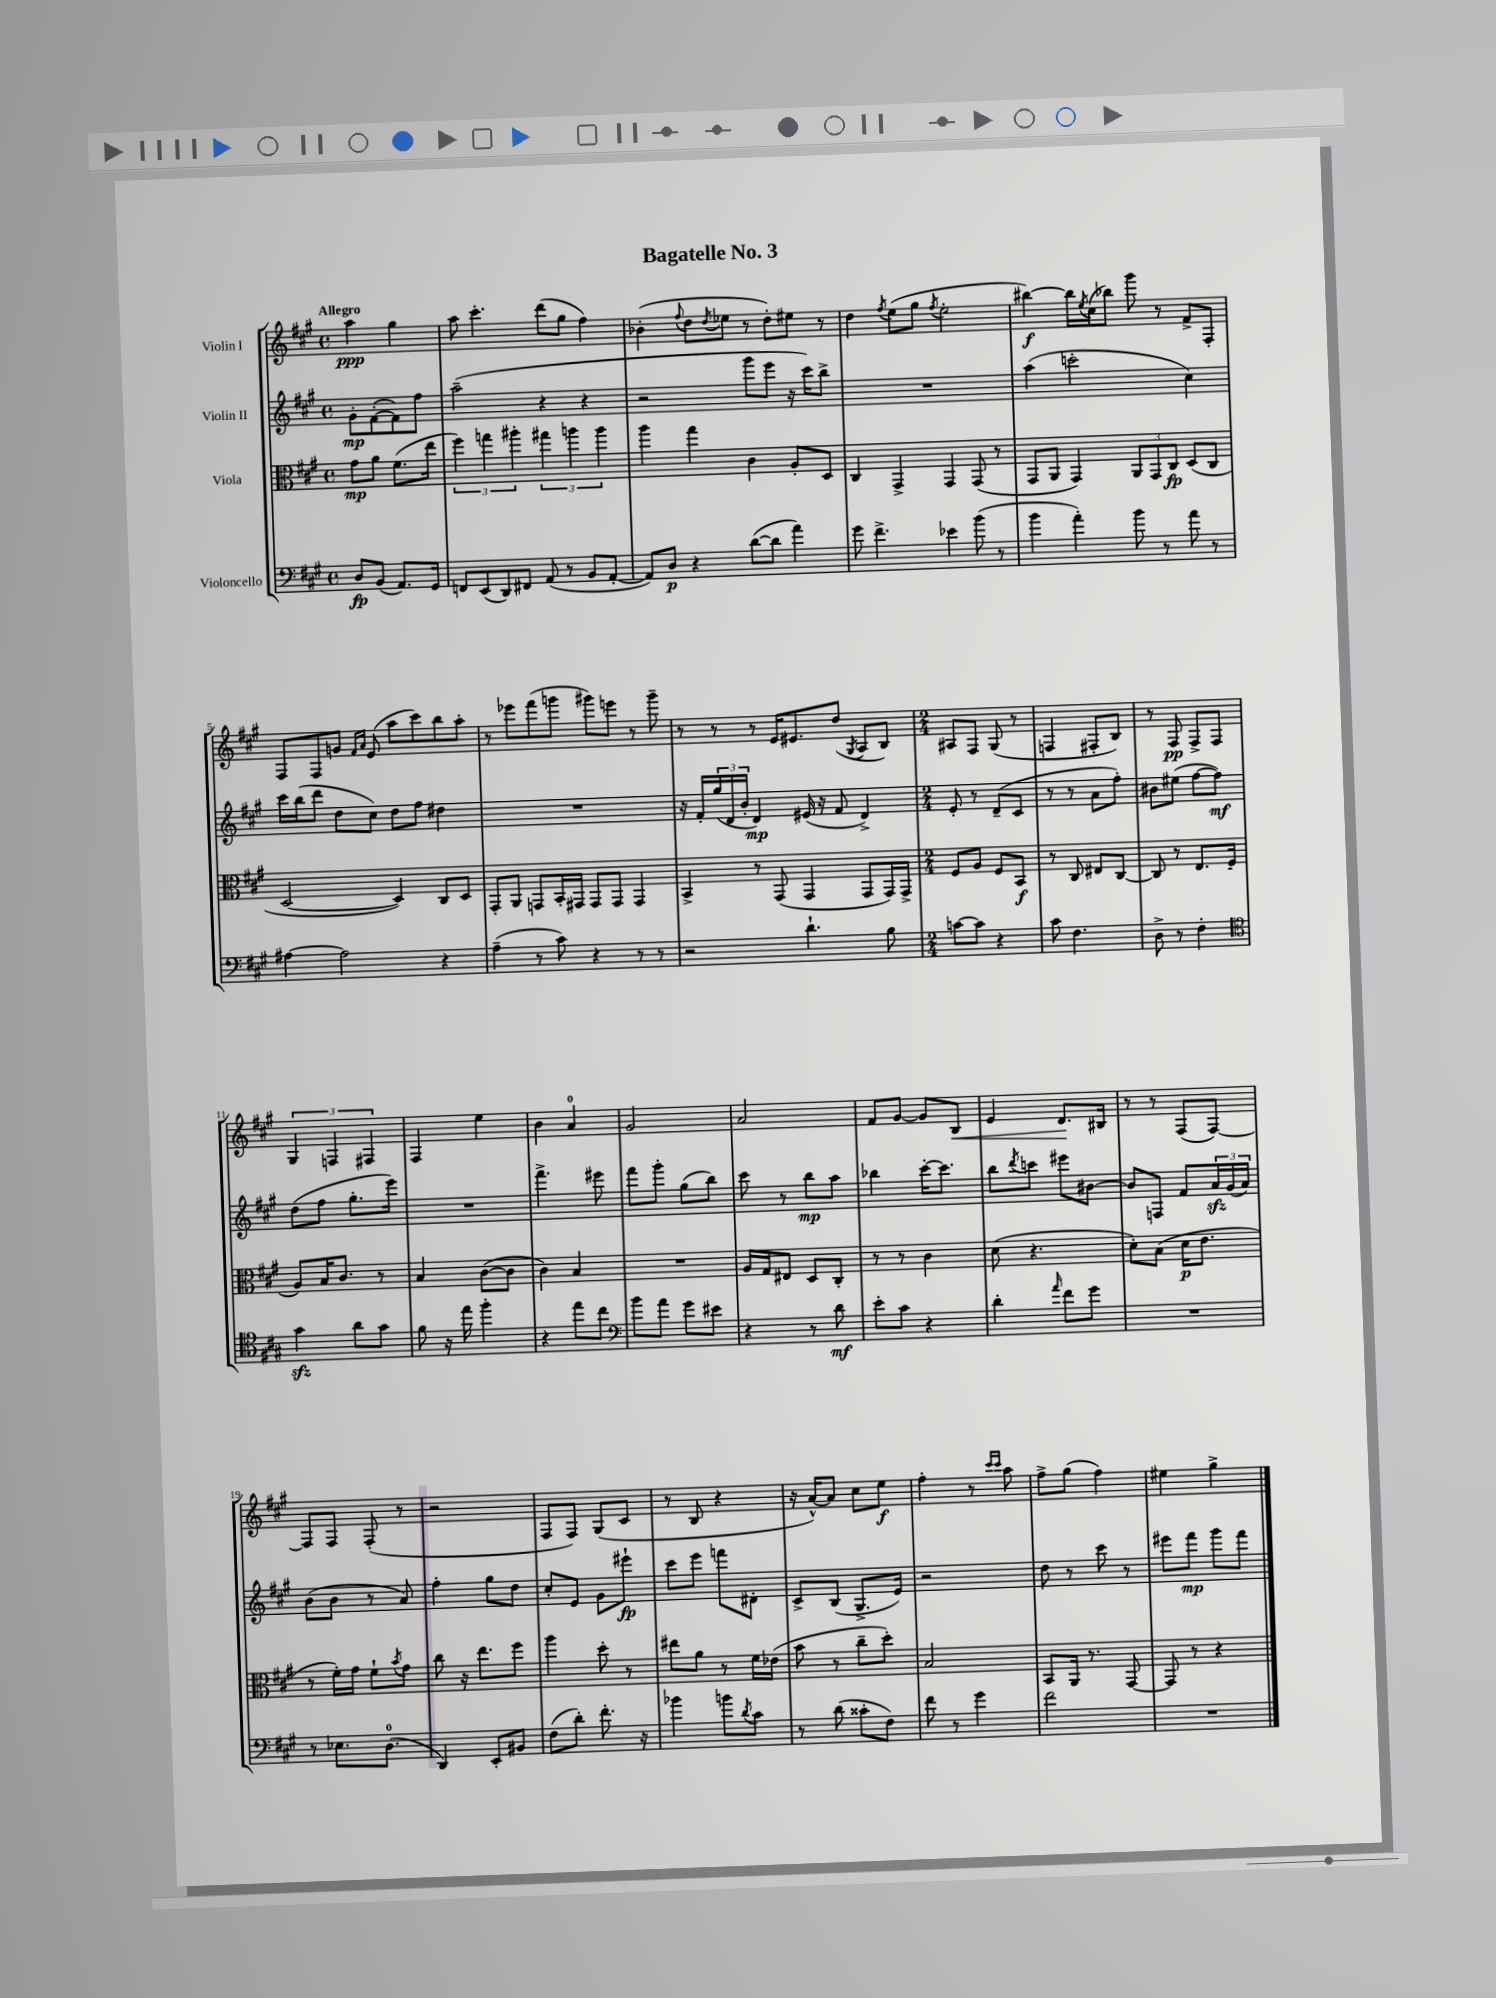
\header { title = "Bagatelle No. 3" }
<<
\new StaffGroup <<
\new Staff = "s0" \with { instrumentName = "Violin I" } {
    \clef treble \key a \major \defaultTimeSignature \time 4/4 \partial 2 \tempo "Allegro"
    a''4\ppp gis''4 |
    a''8 cis'''4.-. d'''8( gis''8 fis''4) |
    bes'4-.( \appoggiatura { fis''8 } d''8 \acciaccatura { d''8 } ees''8 r8 d''8-.) eis''8 r8 |
    d''4 \acciaccatura { fis''8 } e''8( gis''8 \acciaccatura { fis''8 } e''2-. |
    bis''4~\f) bis''16 \acciaccatura { e''8 } cis''16( bes''8) gis'''8 r8 fis'8-> fis8-. |
    fis8 fis8 g'8 \grace { fis'16 a'16 } e'8( a''8 cis'''8) b''8 a''8-. |
    r8 ees'''8 fis'''8( g'''8 gis'''8) e'''8 r8 gis'''8-- |
    r8 r8 r8 e'16 eis'8. d''8( \acciaccatura { gis8 } a8 b8) |
    \numericTimeSignature \time 2/4 ais8 fis8 gis8( r8 |
    f4 fis8-. b8) |
    r8 fis8\pp fis8-> fis8 |
    \tuplet 3/2 { gis4 f4 fis4 } |
    fis4 e''4 |
    b'4 a'4-0 |
    gis'2 |
    a'2 |
    fis'8 gis'8~ gis'8 b8\< |
    e'4 d'8.\! bis16 |
    r8 r8 fis8( fis8~) |
    fis8 fis8 fis8-.( r8 |
    r2 |
    fis8 fis8) gis8( cis'8 |
    r8 b8 r4 |
    r16 a'16~-^) a'8 cis''8 e''8\f |
    fis''4-. r8 \grace { cis'''16 cis'''16 } a''8 |
    fis''8-> gis''8( fis''4) |
    eis''4 gis''4-> \bar "|." |
}
\new Staff = "s1" \with { instrumentName = "Violin II" } {
    \clef treble \key a \major \defaultTimeSignature \time 4/4 \partial 2
    gis'8-.\mp fis'8~-.( fis'8) fis''8 |
    a''2--( r4 r4 |
    r2 gis'''8 e'''8 r16 cis'''16) b''8-> |
    R1 |
    a''4( c'''2-. cis''4) |
    cis'''16 b''16( d'''8 d''8 cis''8) d''8 fis''8 dis''4 |
    R1 |
    r16 fis'16-. \tuplet 3/2 { gis''16( d'16 b'16-. } d'4\mp) eis'16( r16 fis'8 d'4->) |
    \numericTimeSignature \time 2/4 e'8-. r8 d'8--( cis'8 |
    r8 r8 a'8 fis''8-.) |
    bis'8 eis''8( fis''8~ fis''8\mf) |
    d''8( fis''8 gis''8.-. e'''16) |
    R2 |
    fis'''4.-> eis'''8 |
    fis'''8 gis'''8-. gis''8( b''8) |
    cis'''8 r8 b''8\mp a''8 |
    bes''4 cis'''16~-. cis'''8. |
    b''8 \acciaccatura { d'''8 } c'''8 eis'''8 bis'8~ |
    bis'8 f8 fis'8 \tuplet 3/2 { a'16\sfz gis'16( a'16) } |
    b'8( b'8 r8 a'8) |
    fis''4-. gis''8 d''8 |
    cis''8-. e'8 gis'8 eis'''8-!\fp |
    cis'''8 e'''8 f'''8 dis'8-. |
    cis'8-> b8( gis8.-> e'16) |
    r2 |
    d''8 r8 cis'''8 r8 |
    eis'''8 fis'''8\mp gis'''8 fis'''8 \bar "|." |
}
\new Staff = "s2" \with { instrumentName = "Viola" } {
    \clef alto \key a \major \defaultTimeSignature \time 4/4 \partial 2
    gis'8\mp a'8 fis'8.( e''16 |
    \tuplet 3/2 { fis''4) g''4 ais''4-. } \tuplet 3/2 { gis''4 a''4 a''4 } |
    a''4 gis''4 cis'4 a8-. d8 |
    cis4 gis,4-> gis,4 gis,8( r8 |
    gis,8 a,8 gis,4) \tuplet 3/2 { a,8 gis,8 cis8\fp } d8( cis8 |
    d2~ d4) cis8 d8 |
    gis,8-. a,8 g,8 b,16-. gis,16 gis,8 gis,8 gis,4 |
    b,4-> r8 gis,8( gis,4 gis,8 gis,16) gis,16-> |
    \numericTimeSignature \time 2/4 fis8 a8 fis8 b,8\f |
    r8 cis8 eis8 cis8~ |
    cis8 r8 e8. fis16( |
    a8) b16 cis'8. r8 |
    b4 cis'8~( cis'8 |
    cis'4) b4 |
    R2 |
    a16 gis16 eis8 d8 cis8-. |
    r8 r8 cis'4 |
    d'8( r4. |
    d'8-.) b8( d'16\p e'8. |
    r8 fis'16-.) gis'16 fis'8-! \acciaccatura { b'8 } gis'8 |
    cis''8 r16 e''8. fis''8 |
    a''4 d''8-. r8 |
    eis''8 a'8 r8 fis'16 ees'16( |
    b'8 r8 cis''8-- d''8-.) |
    b2 |
    b,8 a,16 r8. gis,8~ |
    gis,8 r8 r4 \bar "|." |
}
\new Staff = "s3" \with { instrumentName = "Violoncello" } {
    \clef bass \key a \major \defaultTimeSignature \time 4/4 \partial 2
    d8\fp b,8( a,8.) gis,16 |
    f,8 e,8( d,8) fis,8 a,8( r8 b,8 a,8~-. |
    a,8) d8\p r4 d'8~( d'8 a'4) |
    gis'8 fis'4.-> ees'4 b'8( r8 |
    b'4 a'4-.) b'8 r8 a'8 r8 |
    ais4~ ais2 r4 |
    a4--( r8 cis'8) r4 r8 r8 |
    r2 d'4.-! b8 |
    \numericTimeSignature \time 2/4 c'8~ c'8 r4 |
    cis'8 fis4. |
    d8-> r8 fis4-. |
    \clef tenor gis'4\sfz a'8 gis'8 |
    fis'8 r16 e''16 fis''4-. |
    r4 e''8 cis''8 |
    \clef bass b'8 a'8 gis'8 eis'8 |
    r4 r8 d'8\mf |
    e'8-. cis'8 r4 |
    d'4-. \grace { a'16 } fis'8 gis'8 |
    R2 |
    r8 ees8. d8.-0( |
    d,4) e,8-. bis,8 |
    fis8( d'8-.) fis'8.-. r16 |
    bes'4 b'8 \acciaccatura { d'8 } cis'8 |
    r8 d'8( cisis'8-. fis8) |
    fis'8 r8 gis'4 |
    fis'2 |
    R2 \bar "|." |
}
>>
>>
